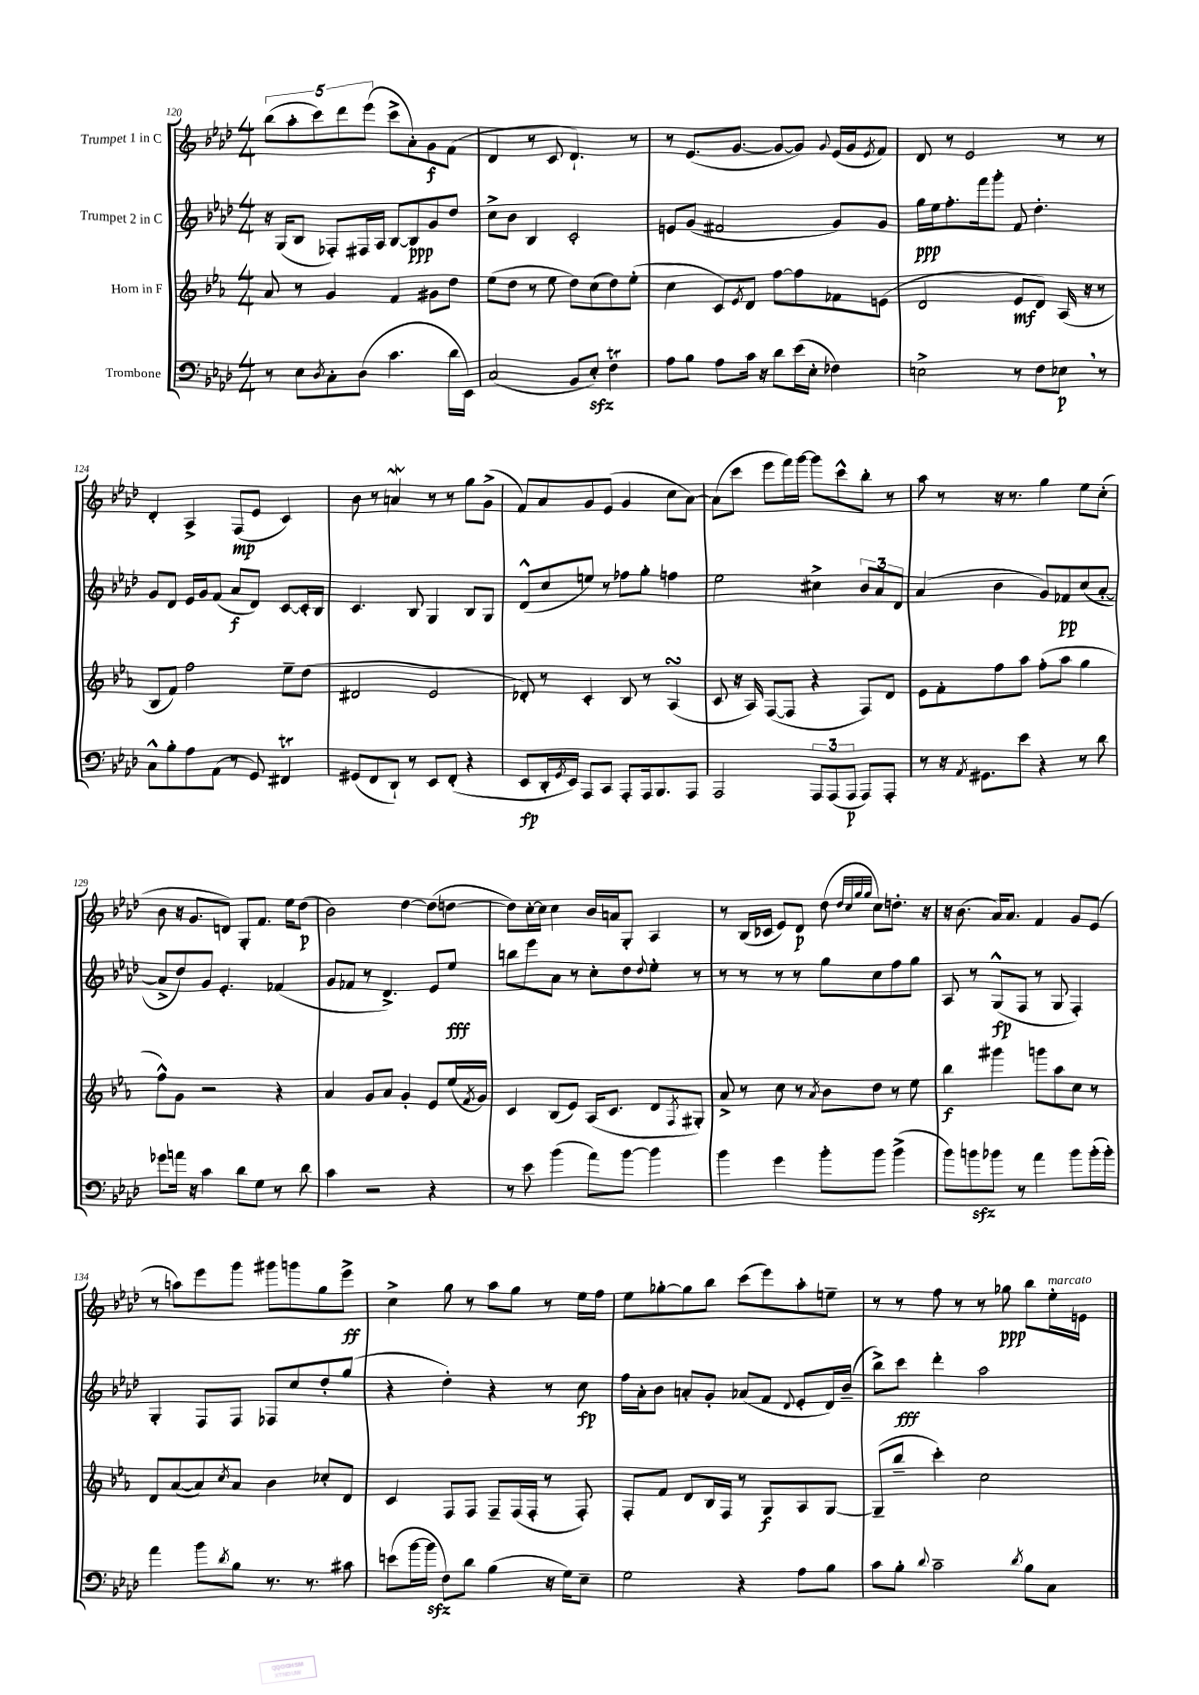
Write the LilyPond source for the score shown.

<<
\new StaffGroup <<
\new Staff = "s0" \with { instrumentName = "Trumpet 1 in C" } {
    \clef treble \key aes \major \numericTimeSignature \time 4/4
    \tuplet 5/4 { bes''8( aes''8-. c'''8) des'''8 ees'''8( } c'''8-> aes'8-.) g'8\f f'8( |
    des'4 r8 c'8 des'4.-!) r8 |
    r8 ees'8.( g'8.~ g'8~ g'8) \appoggiatura { g'8 } ees'16( g'16 \acciaccatura { ees'8 } f'8) |
    des'8 r8 ees'2 r8 r8 |
    des'4-. aes4-> f8\mp( ees'8 c'4) |
    bes'8 r8 a'4\mordent r8 r8 g''8 g'8->( |
    f'8) aes'8 g'8 ees'8( g'4 c''8 aes'8~) |
    aes'8( c'''8 ees'''8 f'''16) g'''16~ g'''8 c'''8-^ bes''8-. r8 |
    aes''8 r8 r16 r8. g''4 ees''8 c''8-.( |
    bes'8 r16 g'8. d'8) g8-. f'8. ees''16 des''8\p( |
    bes'2) des''4~ des''8( d''8~ |
    d''8) c''16~-. c''16 c''4 bes'16 a'16 g8-. aes4 |
    r8 bes16( ces'16 ees'8) des'8\p des''8( \grace { des''32 c''32 g''32 g''32 } c''8) d''8.-. r16 |
    r16 bes'8.( aes'16) aes'8. f'4 g'8 ees'8( |
    r8 a''8) ees'''8 g'''8 gis'''8 g'''8 g''8 ees'''8->\ff |
    c''4-> g''8 r8 aes''8 g''8 r8 ees''16 f''16 |
    ees''8 ges''8~-. ges''8 bes''8 c'''8( ees'''8) aes''8-. e''8-- |
    r8 r8 f''8 r8 r8 ges''8\ppp bes''8 ees''16-.^\markup { \italic "marcato" } e'16 \bar "|." |
}
\new Staff = "s1" \with { instrumentName = "Trumpet 2 in C" } {
    \clef treble \key aes \major \numericTimeSignature \time 4/4
    r16 g16( bes8 fes8-.) fis16 aes16 bes8~ bes8\ppp g'8 des''8 |
    c''8-> bes'8 bes4 c'2-. |
    e'8 g'8( fis'2 g'8) g'8 |
    g''16\ppp ees''16 f''8.-. f'''16 g'''8-. f'8 des''4.-. |
    g'8 des'8 ees'16 g'16 f'8( aes'8\f des'8) c'8~ c'16-. bes16 |
    c'4. bes8 g4 bes8 g8 |
    des'8-^( c''8 e''8) r8 fes''8 g''8-. f''4 |
    ees''2 cis''4-> \tuplet 3/2 { bes'8 aes'8 des'8 } |
    aes'4( bes'4 g'8) fes'8\pp c''8( aes'8~-. |
    aes'8-> des''8) g'8 ees'4.-. fes'4( |
    g'8 fes'8 r8 des'4.->) ees'8 ees''8\fff |
    b''8 ees'''8 aes'8 r8 c''8-. des''8 \appoggiatura { des''8 } ees''8-. r8 |
    r8 r8 r8 r8 g''8 c''8 f''8 g''8 |
    aes8 r8 g8-^\fp( f8 r8 g8 f4-.) |
    g4-. f8 f8 fes8 c''8 des''8-. g''8( |
    r4 des''4-.) r4 r8 c''8\fp |
    f''16 aes'16-. bes'8 a'8-. g'8-. aes'8( f'8 \appoggiatura { des'8 } ees'8-. des'16) bes'16--( |
    bes''8->) c'''8\fff des'''4-. aes''2 \bar "|." |
}
\new Staff = "s2" \with { instrumentName = "Horn in F" } {
    \clef treble \key ees \major \numericTimeSignature \time 4/4
    aes'8 r8 g'4 f'4 gis'8 d''8 |
    ees''8( d''8 r8 ees''8 d''8) c''8( d''8) ees''8-.( |
    c''4 c'8) \acciaccatura { ees'8 } d'8 f''8~ f''8 fes'8 e'8( |
    d'2 ees'8\mf d'8) aes16( r16 r8 |
    bes8 f'8) f''2 ees''8-- d''8( |
    dis'2 ees'2 |
    des'8-.) r8 c'4-. bes8 r8 aes4\turn( |
    c'8 r16 aes16) f8~( f8 r4 f8) d'8 |
    ees'8 f'8-. f''8 aes''8 f''8-.( aes''8 g''4 |
    f''8-^) g'8 r2 r4 |
    aes'4 g'8 aes'8 g'4-. ees'8 ees''16( \acciaccatura { f'8 } g'16) |
    c'4 bes8( ees'8) aes16( c'8. d'8 \acciaccatura { f8 } gis8-.) |
    aes'8-> r8 c''8 r8 \acciaccatura { aes'8 } bes'8 d''8 r8 ees''8 |
    bes''4\f gis'''4 g'''8 aes''8 c''8 r8 |
    d'8 aes'8~( aes'8) \acciaccatura { c''8 } aes'8 bes'4 ces''8-. d'8 |
    c'4 f8 f8 f8-- f16( f16-. r8 f8-.) |
    f8-. f'8 d'8 bes16 f16 r8 g8\f aes8 g8~ |
    g8--( bes''8-- c'''4-.) c''2 \bar "|." |
}
\new Staff = "s3" \with { instrumentName = "Trombone" } {
    \clef bass \key aes \major \numericTimeSignature \time 4/4
    r8 ees8 \acciaccatura { des8 } c8-. des8( c'4. des'16 ees,16) |
    c2( bes,8 ees8-.\sfz) f4\trill |
    aes8 bes8 aes8 c'16 r16 des'8 ees'16( ees16-. fes4) |
    e2-> r8 f8 ees8\p \breathe r8 |
    c8-^ bes8-. aes8 aes,8( r8 g,8) fis,4\trill |
    gis,8( f,8 des,8-!) r8 ees,8 f,8-.( r4 |
    ees,8\fp des,16-. \acciaccatura { g,8 } ees,16) aes,,8 c,8 aes,,8-. aes,,16 bes,,8. aes,,8 |
    aes,,2 \tuplet 3/2 { aes,,8 aes,,8( aes,,8\p } aes,,8) aes,,8-. |
    r8 r16 \acciaccatura { aes,8 } gis,8. ees'8 r4 r8 des'8 |
    ges'8 a'16 r16 c'4 des'8 g8 r8 des'8 |
    c'4 r2 r4 |
    r8 ees'8 bes'4( aes'8) bes'8~ bes'4 |
    bes'4 g'4 bes'8-. bes'8 bes'4->( |
    bes'8) b'8\sfz bes'8 r8 aes'4 bes'8 bes'16-.( bes'16-.) |
    aes'4 bes'8 \acciaccatura { des'8 } bes8 r8. r8. cis'8 |
    e'8( bes'16~ bes'16\sfz f8) des'8 bes4( r16 g16) ees8-- |
    g2 r4 aes8 bes8 |
    c'8 bes8-. \appoggiatura { des'8 } c'2-- \acciaccatura { des'8 } bes8 c8 \bar "|." |
}
>>
>>
\layout { \context { \Score currentBarNumber = #120 } }
